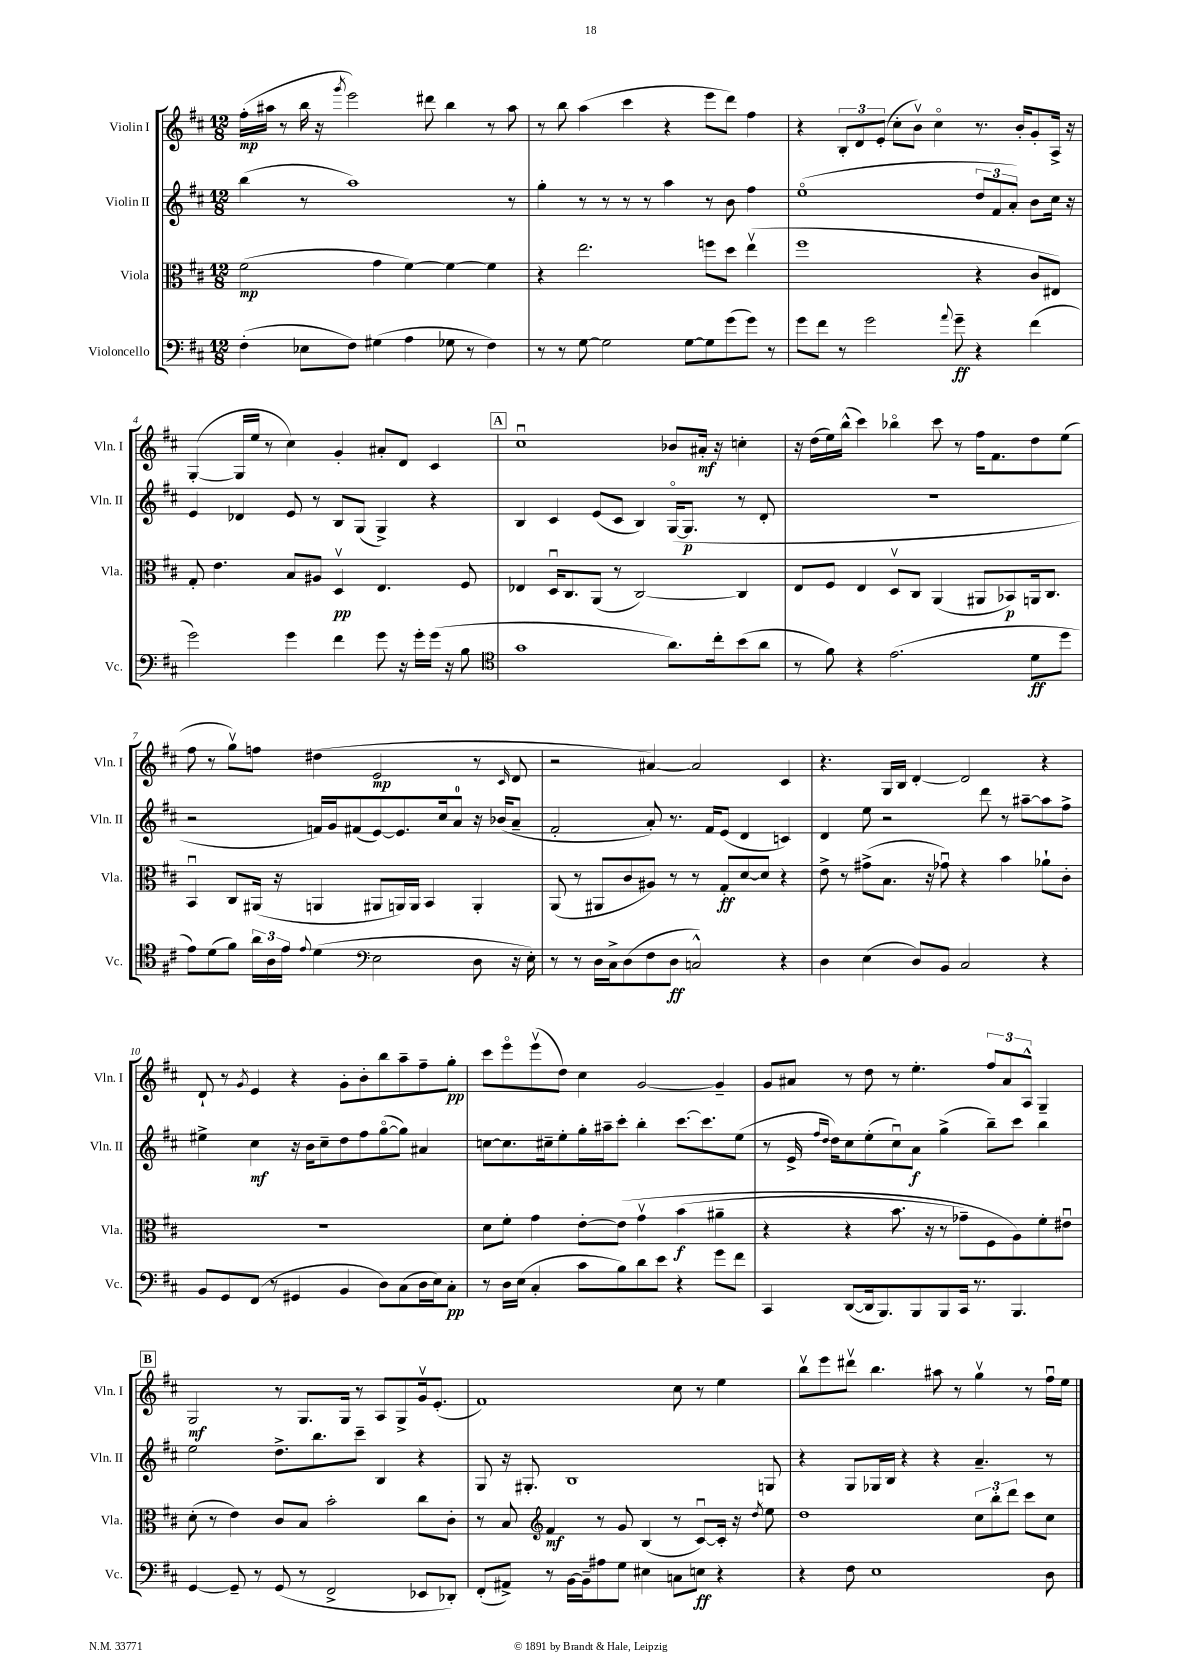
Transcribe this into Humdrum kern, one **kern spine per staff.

**kern	**dynam	**kern	**dynam	**kern	**dynam	**kern	**dynam
*part4	*part4	*part3	*part3	*part2	*part2	*part1	*part1
*staff4	*staff4	*staff3	*staff3	*staff2	*staff2	*staff1	*staff1
*I"Violoncello	*	*I"Viola	*	*I"Violin II	*	*I"Violin I	*
*I'Vc.	*	*I'Vla.	*	*I'Vln. II	*	*I'Vln. I	*
*clefF4	*	*clefC3	*	*clefG2	*	*clefG2	*
*k[f#c#]	*	*k[f#c#]	*	*k[f#c#]	*	*k[f#c#]	*
*M12/8	*	*M12/8	*	*M12/8	*	*M12/8	*
=1	=1	=1	=1	=1	=1	=1	=1
(4F#'\	.	(2f#\	mp	(4bb\	.	(16ff#'\LL	mp
.	.	.	.	.	.	16aa#X\JJ	.
.	.	.	.	.	.	8r	.
8E-X\L	.	.	.	8r	.	16bb\	.
.	.	.	.	.	.	16r	.
.	.	.	.	.	.	8qggg/	.
8F#\J)	.	.	.	1aa)	.	2eee\)	.
(4G#X\	.	4g\	.	.	.	.	.
4A\	.	[4f#\)	.	.	.	.	.
.	.	.	.	.	.	8ddd#X\	.
8G-X\	.	4f#\_	.	.	.	4bb\	.
8r	.	.	.	.	.	.	.
4F#\)	.	4f#\]	.	.	.	8r	.
.	.	.	.	8r	.	8aa#\	.
=2	=2	=2	=2	=2	=2	=2	=2
8r	.	4r	.	4gg'\	.	8r	.
8r	.	.	.	.	.	8bb\	.
[8G\	.	2.ee\	.	8r	.	(4aa\	.
2G\]	.	.	.	8r	.	.	.
.	.	.	.	8r	.	4ccc#\	.
.	.	.	.	8r	.	.	.
.	.	.	.	4aa\	.	4r	.
[8G\L	.	.	.	.	.	.	.
8G\]	.	8ffn\L	.	8r	.	8eee\L	.
(8g\	.	8dd\J	.	8b\	.	8ddd\J)	.
8g\J)	.	(4eev\	.	4ff#\	.	4ff#\	.
8r	.	.	.	.	.	.	.
=3	=3	=3	=3	=3	=3	=3	=3
8g\L	.	1ff#	.	(1ee	.	4r	.
8f#\J	.	.	.	.	.	.	.
8r	.	.	.	.	.	12B'/L	.
.	.	.	.	.	.	12d/	.
2g\	.	.	.	.	.	.	.
.	.	.	.	.	.	(12e'/J	.
.	.	.	.	.	.	8cc#'\L	.
.	.	.	.	.	.	8bv\J)	.
.	.	.	.	.	.	4cc#\	.
8qqa/	.	.	.	.	.	.	.
8g~\	ff	.	.	.	.	.	.
4r	.	4r	.	12dd/L	.	8.r	.
.	.	.	.	12f#/	.	.	.
.	.	.	.	12a'/J)	.	.	.
.	.	.	.	.	.	16b'/KL	.
(4f#\	.	8c#/L	.	8b\L	.	8g'/	.
.	.	8E#X/J)	.	16cc#\Jk	.	16A^/Jk	.
.	.	.	.	16r	.	16r	.
!!LO:LB:g=z
=4	=4	=4	=4	=4	=4	=4	=4
2g\)	.	8G'/	.	4e/	.	([4G'/	.
.	.	4.e\	.	.	.	.	.
.	.	.	.	4d-X/	.	16G/LL]	.
.	.	.	.	.	.	16ee/JJ	.
.	.	.	.	.	.	8r	.
4g\	.	8B/L	.	8e/	.	4cc#\)	.
.	.	8A#X/J	.	8r	.	.	.
4f#\	.	4Dv/	pp	8B/L	.	4g'/	.
.	.	.	.	(8G/J	.	.	.
8g\	.	4.E/	.	4G^/)	.	8a#X'/L	.
16r	.	.	.	.	.	8d/J	.
16g'\LL	.	.	.	.	.	.	.
(16g\JJ	.	.	.	4r	.	4c#/	.
16r	.	.	.	.	.	.	.
8B\	.	8F#/	.	.	.	.	.
!!LO:REH:place=s1:t=A
=5	=5	=5	=5	=5	=5	=5	=5
*clefC4	*	*	*	*	*	*	*
1g	.	4E-X/	.	4B/	.	1cc#u	.
.	.	16Du/KL	.	4c#/	.	.	.
.	.	8.C#/	.	.	.	.	.
.	.	(8AA/J	.	(8e/L	.	.	.
.	.	8r	.	8c#/J	.	.	.
.	.	[2C#/)	.	4B/)	.	.	.
8.a\L)	.	.	.	([16G/KL	.	8b-X/L	.
.	.	.	.	8.G/J]	p	.	.
.	.	.	.	.	.	16a#X'/Jk	mf
16cc#'\k	.	.	.	.	.	16r	.
(8b\	.	4C#/]	.	8r	.	4ccn'\	.
8a\J	.	.	.	8d'/	.	.	.
=6	=6	=6	=6	=6	=6	=6	=6
8r	.	8E/L	.	1.r	.	16r	.
.	.	.	.	.	.	(16dd\LL	.
8f#\)	.	8F#/J	.	.	.	16ee\)	.
.	.	.	.	.	.	(16bb^^\JJ	.
4r	.	4E/	.	.	.	4ccc#\)	.
(2.e\	.	8Dv/L	.	.	.	4bb-X\	.
.	.	8C#/J	.	.	.	.	.
.	.	(4AA/	.	.	.	8ccc#\	.
.	.	.	.	.	.	8r	.
.	.	8AA#X/L	.	.	.	16ff#\KL	.
.	.	.	.	.	.	8.f#\	.
.	.	8BB-X/)	p	.	.	.	.
8d\L	ff	16AAn/k	.	.	.	8dd\	.
.	.	8.C#/J	.	.	.	.	.
8dd\J	.	.	.	.	.	(8ee\J	.
!!LO:LB:g=z
=7	=7	=7	=7	=7	=7	=7	=7
8e\L)	.	4BBu/	.	2r	.	8ff#\	.
(8d\	.	.	.	.	.	8r	.
8f#\J)	.	8C#/L	.	.	.	8ggv\L)	.
24a\LL	.	(16AA#X/Jk	.	.	.	8ffn\J	.
24A\	.	.	.	.	.	.	.
.	.	16r	.	.	.	.	.
24e\JJ	.	.	.	.	.	.	.
8qqe/	.	.	.	.	.	.	.
(4d\	.	4AAn/	.	16fn/LL)	.	(4dd#X\	.
.	.	.	.	16g/J	.	.	.
.	.	.	.	(8f#X/	.	.	.
*clefF4	*	*	*	*	*	*	*
2E\	.	8AA#X/L	.	[8e/)	.	2e/	mp
.	.	16AAn/L)	.	8.e/]	.	.	.
.	.	16AA/JJ	.	.	.	.	.
.	.	4BB/	.	.	.	.	.
.	.	.	.	16cc#/k	.	.	.
.	.	.	.	8a/J	.	.	.
8D\	.	4AA'/	.	16r	.	8r	.
.	.	.	.	(16b-X/KL	.	.	.
.	.	.	.	.	.	16qqc#/	.
16r	.	.	.	8a~/J	.	8d/	.
16E'\)	.	.	.	.	.	.	.
=8	=8	=8	=8	=8	=8	=8	=8
8r	.	(8AA/	.	2f#'/	.	2r	.
8r	.	8r	.	.	.	.	.
16D\LL	.	8AA#X/L	.	.	.	.	.
16C#^\J	.	.	.	.	.	.	.
(8D\	.	8c#/	.	.	.	.	.
8F#\	.	8A#X/J)	.	8a'/)	.	[4a#X/)	.
8D\J	ff	8r	.	8.r	.	.	.
2Cn^^/)	.	8r	.	.	.	2a#/]	.
.	.	.	.	16f#/KL	.	.	.
.	.	8G'/L	ff	(8e/J	.	.	.
.	.	[8d/	.	4d/	.	.	.
.	.	8d/J]	.	.	.	.	.
4r	.	4r	.	4cn/)	.	4c#/	.
=9	=9	=9	=9	=9	=9	=9	=9
4D\	.	8e^\	.	4d/	.	4.r	.
.	.	8r	.	.	.	.	.
(4E\	.	(8g#X^\L	.	8ee\	.	.	.
.	.	8.B\J	.	2r	.	16G/LL	.
.	.	.	.	.	.	16B/JJ	.
8D/L)	.	.	.	.	.	[4d'/	.
.	.	16r	.	.	.	.	.
8BB/J	.	8g-Xu\)	.	.	.	.	.
2C#/	.	4r	.	.	.	2d/]	.
.	.	.	.	8ddd\	.	.	.
.	.	4b\	.	8r	.	.	.
.	.	.	.	[8aa#X~\L	.	.	.
4r	.	8a-X`\L	.	8aa#\]	.	4r	.
.	.	8c#'\J	.	8ff#^\J	.	.	.
!!LO:LB:g=z
=10	=10	=10	=10	=10	=10	=10	=10
8BB/L	.	1.r	.	4ee#X^\	.	8d`/	.
8GG/	.	.	.	.	.	8r	.
.	.	.	.	.	.	8qg/	.
(8FF#/J	.	.	.	4cc#\	mf	4e/	.
8r	.	.	.	.	.	.	.
4GG#X/	.	.	.	16r	.	4r	.
.	.	.	.	16b\KL	.	.	.
.	.	.	.	8cc#~\	.	.	.
4BB/	.	.	.	8dd\	.	8g'\L	.
.	.	.	.	8ff#\	.	8b'\	.
8D\L)	.	.	.	([8gg\	.	8bb\	.
(8C#\	.	.	.	8gg\J])	.	8aa~\	.
16D\L	.	.	.	4a#X/	.	8ff#~\	.
16E\J)	.	.	.	.	.	.	.
8C#'\J	pp	.	.	.	.	8gg'\J	pp
=11	=11	=11	=11	=11	=11	=11	=11
8r	.	8d\L	.	[8ccn\L	.	8ccc#\L	.
16D\LL	.	8f#'\J	.	8.cc\]	.	8eee\	.
(16E\JJ	.	.	.	.	.	.	.
4C#'/	.	4g\	.	.	.	(8eeev\	.
.	.	.	.	16cc#X~\k	.	.	.
.	.	.	.	8ee'\	.	8dd\J)	.
8c#\L	.	[8e'\L	.	16gg'\L	.	4cc#\	.
.	.	.	.	16aa#X~\J	.	.	.
8B\)	.	(8e\J]	.	8ccc#'\J	.	.	.
8d\	.	4gv\	.	4bb'\	.	[2g/	.
8e\J	.	.	.	.	.	.	.
4r	.	(4b\	f	[8.ccc#\L	.	.	.
.	.	.	.	8.ccc#\]	.	.	.
8g\L	.	4a#X~\	.	.	.	4g~/]	.
8f#\J	.	.	.	(8ee\J	.	.	.
=12	=12	=12	=12	=12	=12	=12	=12
4CC#/	.	4r	.	8r	.	8g/L	.
.	.	.	.	16e^/	.	8a#X/J	.
.	.	.	.	16qqff#/LL	.	.	.
.	.	.	.	16qqdd/JJ	.	.	.
.	.	.	.	16dd\KL)	.	.	.
([8DD/L	.	4r	.	8cc#\	.	8r	.
16DD/k]	.	.	.	(8ee'\	.	8dd\	.
8.BBB/)	.	.	.	.	.	.	.
.	.	8.b\	.	8cc#u\)	.	8r	.
8BBB/	.	.	.	8a\J	f	4.ee'\	.
.	.	16r	.	.	.	.	.
8BBB/	.	8r	.	(4gg^\	.	.	.
16CC#/Jk	.	8g-X~\L)	.	.	.	.	.
8.r	.	.	.	.	.	.	.
.	.	8F#\	.	8bb~\L)	.	12ff#/L	.
.	.	.	.	.	.	12a#/	.
4.BBB/	.	8A\)	.	8ccc#\J	.	.	.
.	.	.	.	.	.	12A^^/J	.
.	.	8f#'\	.	4bb\	.	4G~/	.
.	.	8e#Xu\J	.	.	.	.	.
!!LO:LB:g=z
!!LO:REH:place=s1:t=B
=13	=13	=13	=13	=13	=13	=13	=13
[4GG/	.	(8d'\	.	2ee\	.	2G/	mf
.	.	8r	.	.	.	.	.
8GG~/]	.	4e\)	.	.	.	.	.
8r	.	.	.	.	.	.	.
(8GG/	.	8c#/L	.	8.dd^\L	.	8r	.
8r	.	8B/J	.	.	.	8.G/L	.
.	.	.	.	8.bb\	.	.	.
2FF#^/	.	2b'\	.	.	.	.	.
.	.	.	.	.	.	16G/Jk	.
.	.	.	.	8ccc#~\J	.	8r	.
.	.	.	.	4B/	.	8A/L	.
.	.	.	.	.	.	8G^/	.
8EE-X/L	.	8cc#\L	.	4r	.	16gv/k	.
.	.	.	.	.	.	(8.e'/J	.
8DD-X'/J)	.	8c#'\J	.	.	.	.	.
=14	=14	=14	=14	=14	=14	=14	=14
(8FF#'/L	.	8r	.	8G/	.	1f#)	.
8AA#X^/J)	.	8B/	.	16r	.	.	.
.	.	.	.	8.G#X'/	.	.	.
*	*	*clefG2	*	*	*	*	*
8r	.	4f#/	mf	.	.	.	.
[16BB\LL	.	.	.	1B	.	.	.
16BB~\J]	.	.	.	.	.	.	.
8A#X\	.	8r	.	.	.	.	.
8G\J	.	8g/	.	.	.	.	.
4E#X\	.	(4B/	.	.	.	.	.
8Cn\L	.	8r	.	.	.	8cc#\	.
8En\J	ff	[8c#u/L)	.	.	.	8r	.
4r	.	16c#'/Jk]	.	.	.	4ee\	.
.	.	16r	.	.	.	.	.
.	.	8qdd/	.	.	.	.	.
.	.	8ee\	.	8Gn/	.	.	.
=15	=15	=15	=15	=15	=15	=15	=15
4r	.	1dd	.	4r	.	8bbv\L	.
.	.	.	.	.	.	8eee\	.
8F#\	.	.	.	8G/L	.	8ddd#Xv\J	.
1E	.	.	.	16G-X/L	.	4.bb\	.
.	.	.	.	16B/JJ	.	.	.
.	.	.	.	4r	.	.	.
.	.	.	.	4r	.	8aa#X\	.
.	.	.	.	.	.	8r	.
.	.	12cc#\L	.	4.a~/	.	4ggv\	.
.	.	12bb'\	.	.	.	.	.
.	.	12ddd\J	.	.	.	.	.
.	.	8ccc#\L	.	.	.	8r	.
8D\	.	8cc#\J	.	8r	.	16ff#u\LL	.
.	.	.	.	.	.	16ee\JJ	.
==	==	==	==	==	==	==	==
*-	*-	*-	*-	*-	*-	*-	*-
